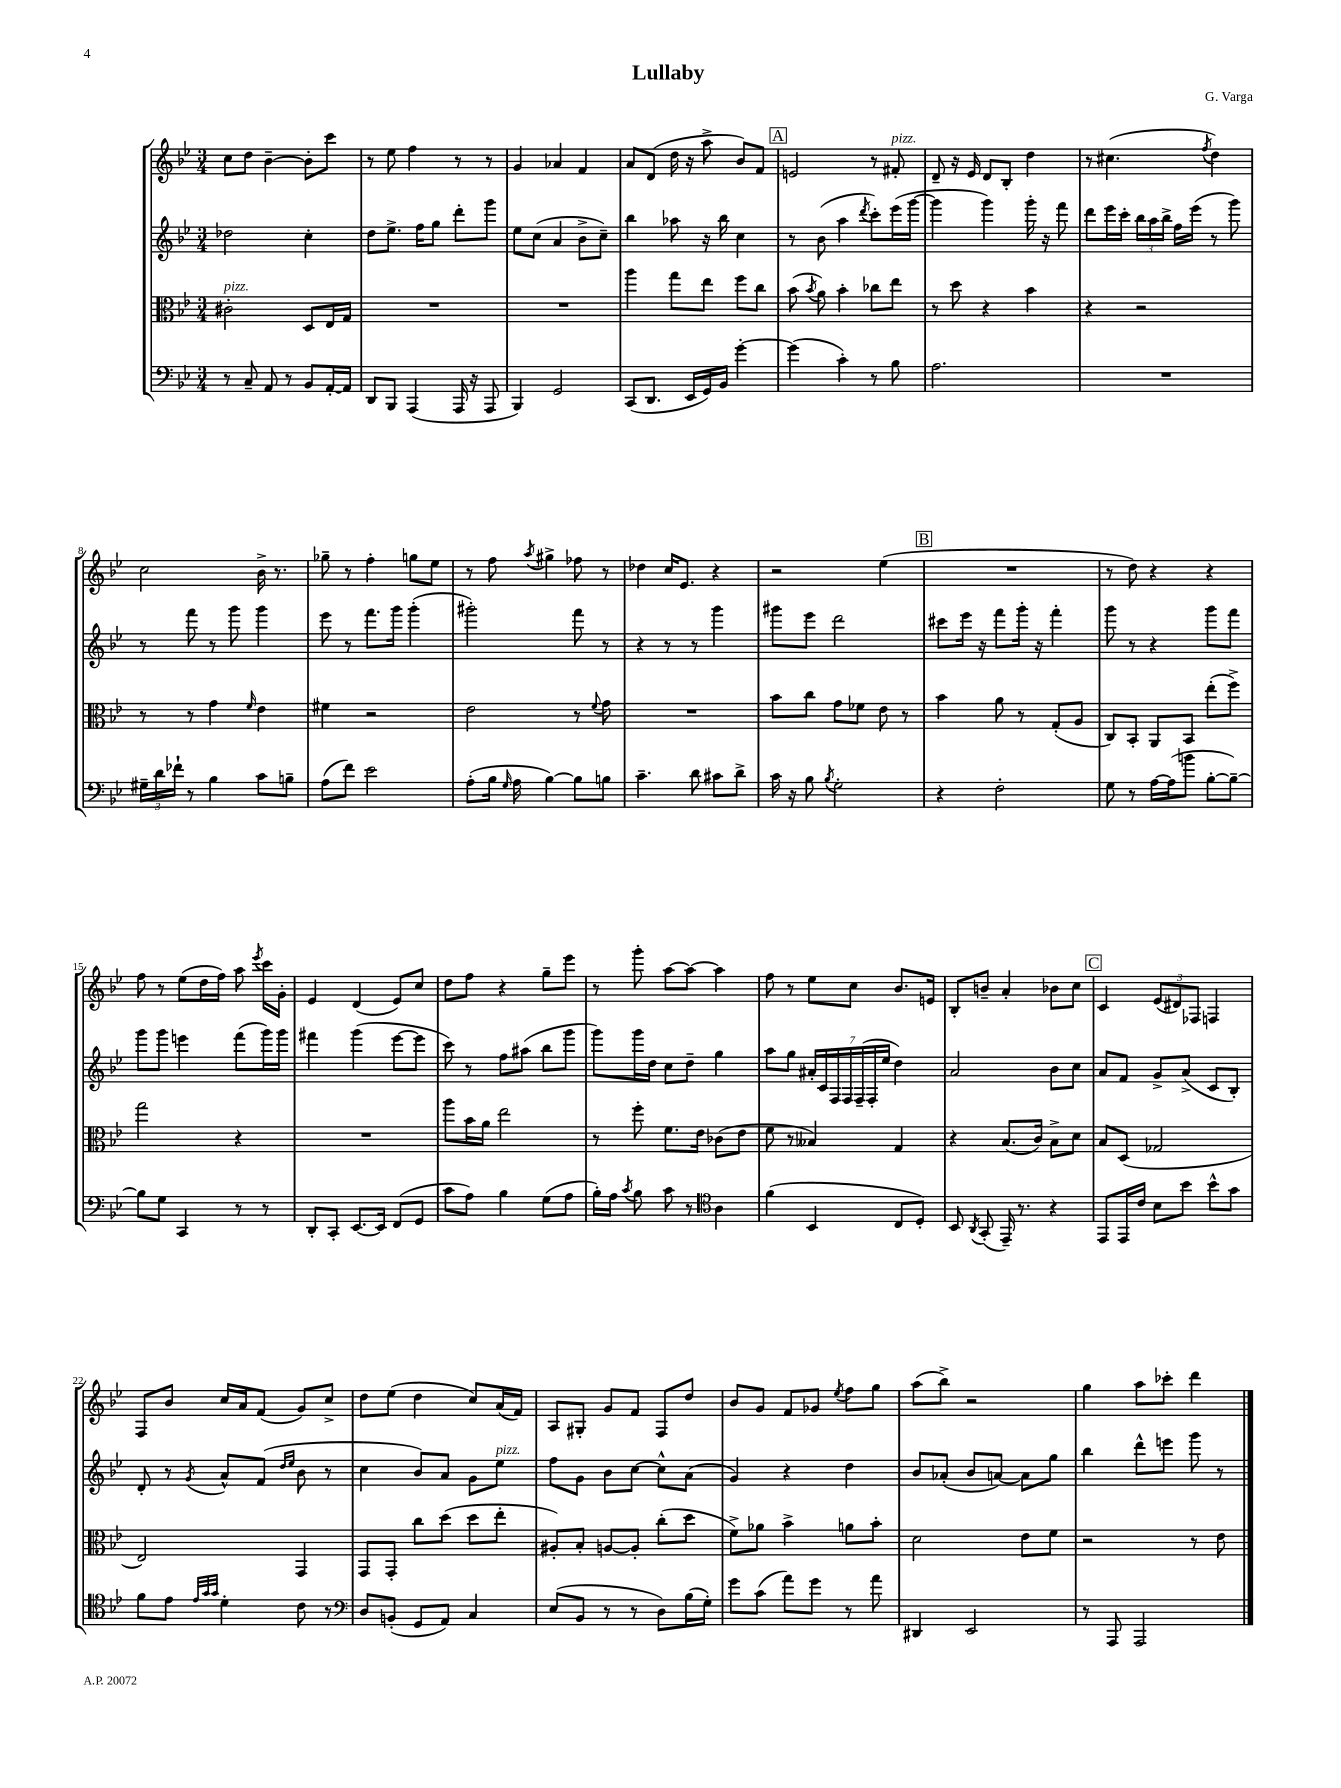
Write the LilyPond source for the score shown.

\header { title = "Lullaby" composer = "G. Varga" }
<<
\new StaffGroup <<
\new Staff = "s0" {
    \clef treble \key bes \major \numericTimeSignature \time 3/4
    \autoBeamOff c''8[ d''8] bes'4~-- bes'8[-. c'''8] |
    r8 ees''8 f''4 r8 r8 |
    g'4 aes'4 f'4 |
    a'8[ d'8]( d''16 r16 a''8-> bes'8[) f'8] |
    \mark \markup { \box "A" } e'2 r8 fis'8-.^\markup { \italic "pizz." } |
    d'8-- r16 ees'16 d'8[ bes8]-. d''4 |
    r8 cis''4.( \acciaccatura { f''8 } d''4) |
    c''2 bes'16-> r8. |
    ges''8-- r8 f''4-. g''8[ ees''8] |
    r8 f''8 \acciaccatura { a''8 } gis''4-> fes''8 r8 |
    des''4 c''16[ ees'8.] r4 |
    r2 ees''4( |
    \mark \markup { \box "B" } R2. |
    r8 d''8) r4 r4 |
    f''8 r8 ees''8[( d''16 f''16]) a''8 \acciaccatura { ees'''8 } c'''16[ g'16]-. |
    ees'4 d'4( ees'8[) c''8] |
    d''8[ f''8] r4 g''8[-- ees'''8] |
    r8 g'''8-. a''8[~ a''8]~ a''4 |
    f''8 r8 ees''8[ c''8] bes'8.[ e'16] |
    bes8[-. b'8]-- a'4-. bes'8[ c''8] |
    \mark \markup { \box "C" } c'4 \tuplet 3/2 { ees'8[( dis'8) fes8] } f4 |
    f8[ bes'8] c''16[ a'16 f'8]( g'8[) c''8]-> |
    d''8[ ees''8]( d''4 c''8[) a'16( f'16]) |
    a8[ gis8]-. g'8[ f'8] f8[ d''8] |
    bes'8[ g'8] f'8[ ges'8] \acciaccatura { ees''8 } f''8[ g''8] |
    a''8[( bes''8]->) r2 |
    g''4 a''8[ ces'''8]-. d'''4 \bar "|." |
}
\new Staff = "s1" {
    \clef treble \key bes \major \numericTimeSignature \time 3/4
    \autoBeamOff des''2 c''4-. |
    d''8[ ees''8.]-> f''16[ g''8] d'''8[-. g'''8] |
    ees''8[ c''8]( a'4 bes'8[-> c''8]--) |
    bes''4 aes''8 r16 bes''16 c''4 |
    \mark \markup { \box "A" } r8 bes'8( a''4 \acciaccatura { d'''8 } c'''8[-.) ees'''16( g'''16]~ |
    g'''4 g'''4) g'''16-. r16 f'''8 |
    d'''8[ ees'''16 c'''16]-. \tuplet 3/2 { bes''16[ a''16 bes''16]-> } f''16[ ees'''16]( r8 g'''8) |
    r8 f'''8 r8 g'''8 g'''4 |
    ees'''8 r8 f'''8.[ g'''16] g'''4-.( |
    gis'''2-.) f'''8 r8 |
    r4 r8 r8 g'''4 |
    gis'''8[ ees'''8] d'''2 |
    \mark \markup { \box "B" } cis'''8[ ees'''16] r16 f'''8[ g'''16]-. r16 f'''4-. |
    g'''8 r8 r4 g'''8[ f'''8] |
    g'''8[ g'''8] e'''4 f'''8[( g'''16) g'''16] |
    fis'''4 g'''4( ees'''8[~ ees'''8] |
    c'''8) r8 f''8[ ais''8]( bes''8[ g'''8] |
    g'''8[) g'''16 d''16] c''8[ d''8]-- g''4 |
    a''8[ g''8] \tuplet 7/4 { ais'16[-. c'16 f16 f16 f16--( f16-. ees''16] } d''4) |
    a'2 bes'8[ c''8] |
    \mark \markup { \box "C" } a'8[ f'8] g'8[-> a'8]->( c'8[ bes8]-.) |
    d'8-. r8 \acciaccatura { g'8 } a'8[-^ f'8]( \grace { d''16[ ees''16] } bes'8 r8 |
    c''4 bes'8[) a'8] g'8[ ees''8]^\markup { \italic "pizz." } |
    f''8[ g'8] bes'8[ c''8]~ c''8[-^ a'8]( |
    g'4) r4 d''4 |
    bes'8[ aes'8]-.( bes'8[ a'8]~) a'8[ g''8] |
    bes''4 d'''8[-^ e'''8] g'''8 r8 \bar "|." |
}
\new Staff = "s2" {
    \clef alto \key bes \major \numericTimeSignature \time 3/4
    \autoBeamOff cis'2-.^\markup { \italic "pizz." } d8[ ees16 g16] |
    R2. |
    R2. |
    a''4 g''8[ ees''8] f''8[ c''8] |
    \mark \markup { \box "A" } bes'8( \acciaccatura { bes'8 } a'8) bes'4-. ces''8[ ees''8] |
    r8 d''8 r4 bes'4 |
    r4 r2 |
    r8 r8 g'4 \grace { f'16 } ees'4 |
    fis'4 r2 |
    ees'2 r8 \appoggiatura { f'8 } g'8 |
    R2. |
    bes'8[ c''8] g'8[ fes'8] ees'8 r8 |
    \mark \markup { \box "B" } bes'4 a'8 r8 g8[-.( a8] |
    c8[) bes,8]-. a,8[ bes,8] ees''8[-.( f''8]->) |
    g''2 r4 |
    R2. |
    a''8[ bes'16 a'16] ees''2 |
    r8 f''8-. f'8.[ ees'16] ces'8[( ees'8] |
    f'8 r8 beses4) g4 |
    r4 bes8.[( c'16]) bes8[-> d'8] |
    \mark \markup { \box "C" } bes8[ d8]( ges2 |
    ees2) g,4 |
    g,8[ g,8]-. c''8[ d''8]( d''8[ ees''8]-. |
    ais8[-.) bes8]-. a8[~ a8]-. c''8[-.( d''8] |
    f'8[->) aes'8] bes'4-> a'8[ bes'8]-. |
    d'2 ees'8[ f'8] |
    r2 r8 ees'8 \bar "|." |
}
\new Staff = "s3" {
    \clef bass \key bes \major \numericTimeSignature \time 3/4
    \autoBeamOff r8 c8-- a,8 r8 bes,8[ a,16~-. a,16] |
    d,8[ bes,,8] a,,4( a,,16 r16 a,,8 |
    bes,,4) g,2 |
    c,8[( d,8.] ees,16[ g,16) bes,16] g'4~-. |
    \mark \markup { \box "A" } g'4( c'4-.) r8 bes8 |
    a2. |
    R2. |
    \tuplet 3/2 { gis16[-- d'16 fes'16]-! } r8 bes4 c'8[ b8]-- |
    a8[( f'8]) ees'2 |
    a8[-.( bes16] \grace { g16 } a16 bes4~) bes8[ b8] |
    c'4.-- d'8 cis'8[ d'8]-> |
    c'16 r16 bes8 \acciaccatura { bes8 } g2-. |
    \mark \markup { \box "B" } r4 f2-. |
    g8 r8 a16[~ a16( b'8] bes8[~-. bes8]~--) |
    bes8[ g8] c,4 r8 r8 |
    d,8[-. c,8]-. ees,8.[~ ees,16] f,8[( g,8] |
    c'8[ a8]) bes4 g8[( a8] |
    bes16[-.) a16] \acciaccatura { c'8 } bes8 c'8 r8 \clef tenor a4 |
    f'4( bes,4 c8[ d8]-.) |
    bes,8 \acciaccatura { a,8 } g,8-.( ees,16--) r8. r4 |
    \mark \markup { \box "C" } ees,8[ ees,16 c'16] bes8[ bes'8] bes'8[-^ g'8] |
    f'8[ ees'8] \grace { ees'32[ g'32 g'32] } d'4-. c'8 r8 |
    \clef bass d8[ b,8]-.( g,8[ a,8]) c4 |
    ees8[( bes,8] r8 r8 d8[) bes16( g16]-.) |
    g'8[ c'8]( a'8[) g'8] r8 a'8 |
    dis,4 ees,2 |
    r8 a,,8 a,,2 \bar "|." |
}
>>
>>
